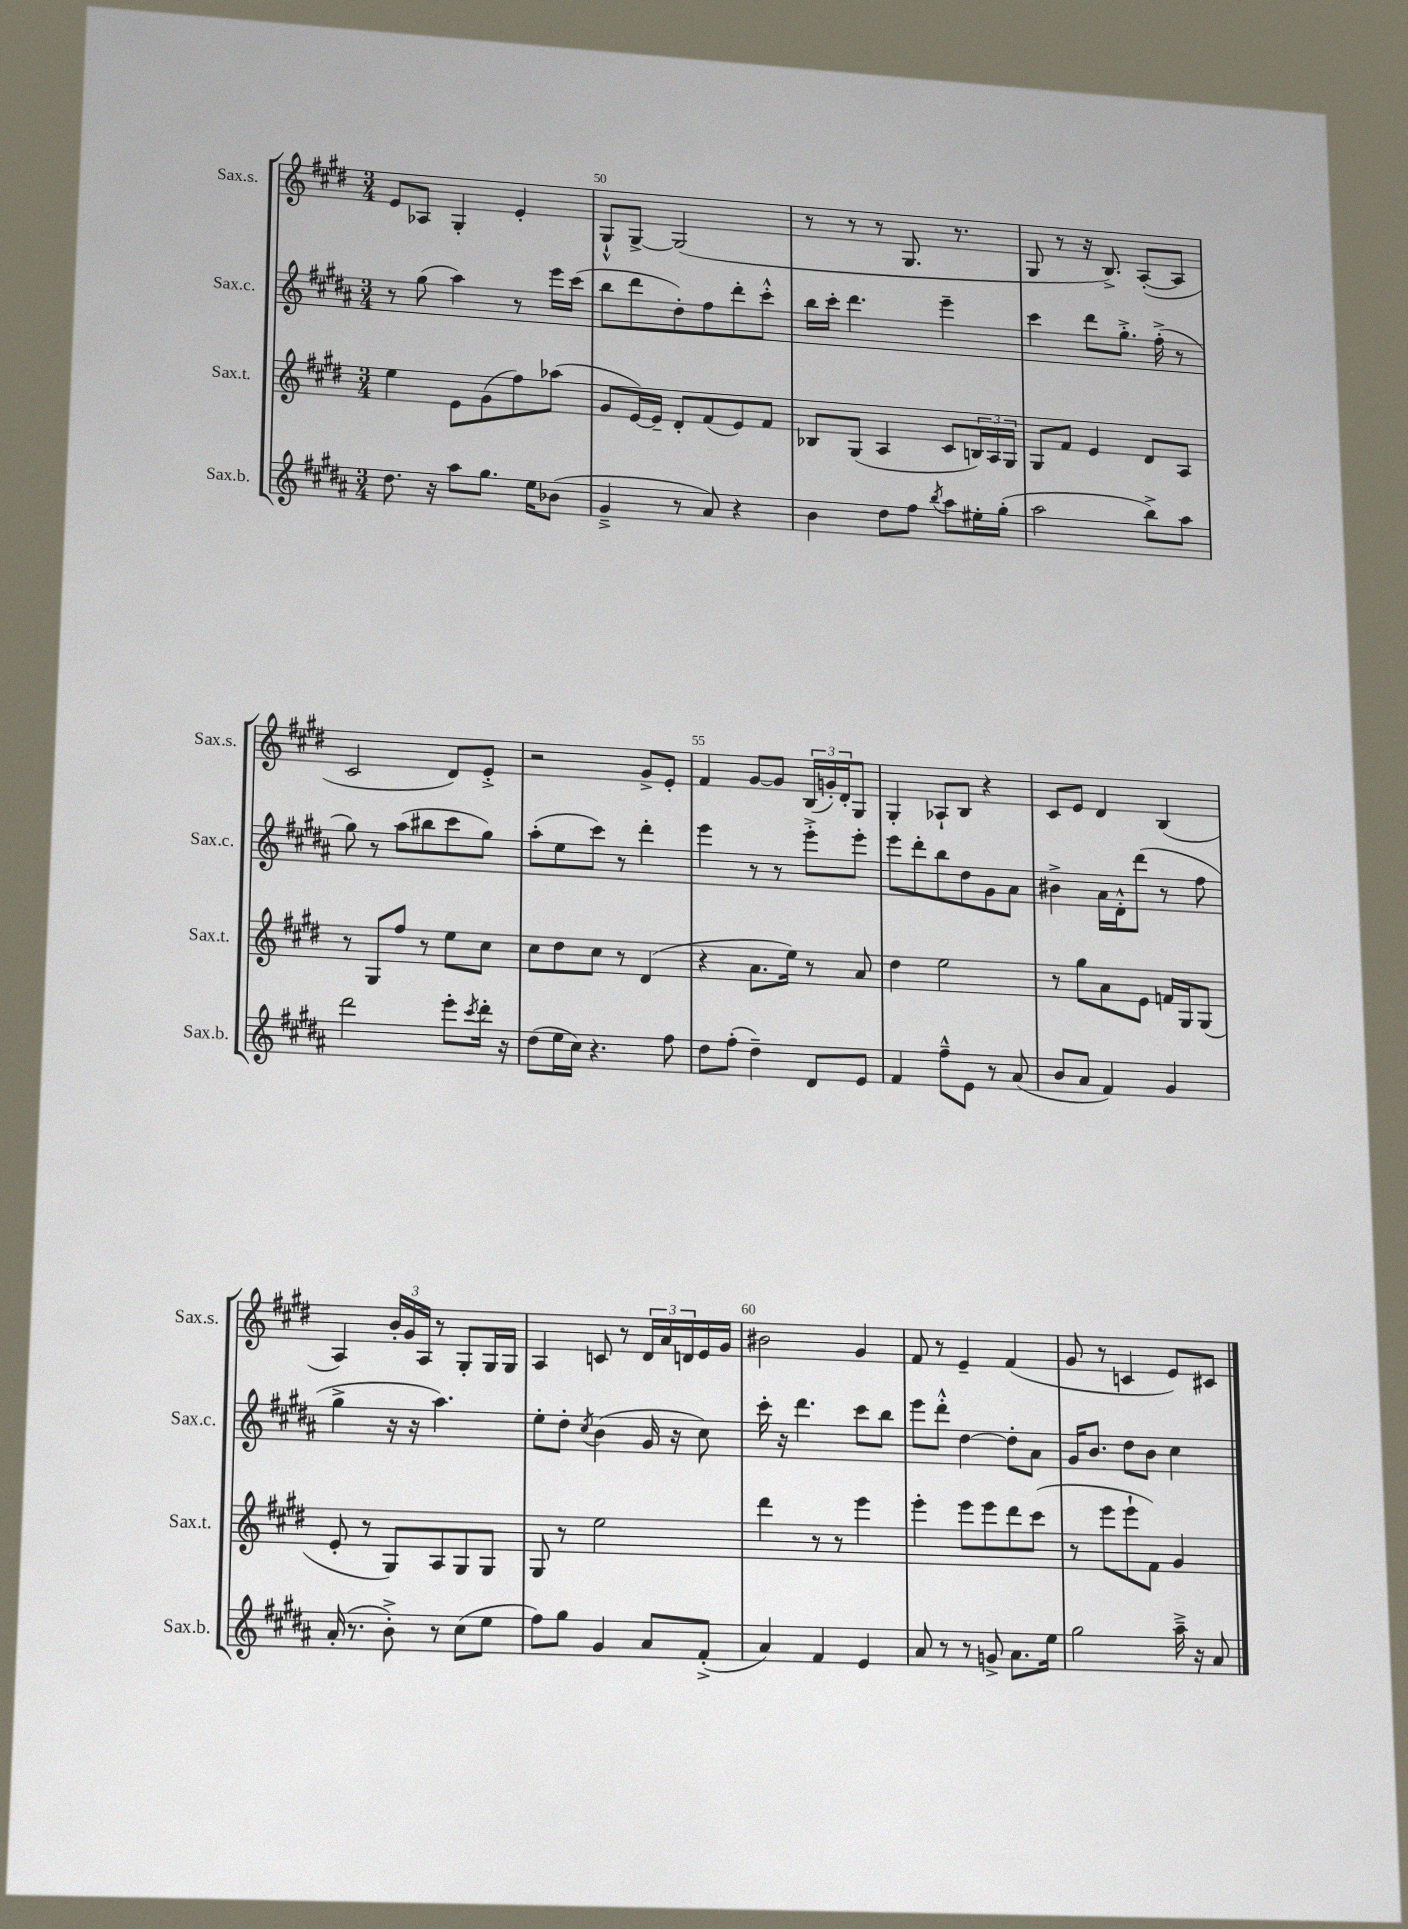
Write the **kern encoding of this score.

**kern	**kern	**kern	**kern
*part4	*part3	*part2	*part1
*staff4	*staff3	*staff2	*staff1
*I"Sax.b.	*I"Sax.t.	*I"Sax.c.	*I"Sax.s.
*I'Sax.b.	*I'Sax.t.	*I'Sax.c.	*I'Sax.s.
*clefG2	*clefG2	*clefG2	*clefG2
*k[f#c#g#d#a#]	*k[f#c#g#d#]	*k[f#c#g#d#a#]	*k[f#c#g#d#]
*M3/4	*M3/4	*M3/4	*M3/4
=49	=49	=49	=49
8.dd#\	4ee\	8r	8e/L
.	.	(8gg#\	8A-X/J
16r	.	.	.
8aa#\L	8e\L	4aa#\)	4G#'/
8.gg#\J	(8g#\	.	.
.	8ff#\)	8r	4e'/
16ee\KL	.	.	.
(8b-X\J	(8aa-X\J	16eee\LL	.
.	.	(16ccc#\JJ	.
=50	=50	=50	=50
4g#~^/	8g#/L	8bb\L	8G#`^^/L
.	[16e/L)	8ddd#\	[8G#^/J
.	16e~/JJ]	.	.
8r	8d#'/L	8dd#'\)	(2G#/]
8a#/)	(8f#/	8ff#\	.
4r	8e/)	8ddd#'\	.
.	8f#/J	8ccc#'^^\J	.
=51	=51	=51	=51
4b\	8B-X/L	16bb\LL	8r
.	.	16ccc#'\JJ	.
.	(8G#/J	4.ddd#\	8r
8dd#\L	4A/	.	8r
8ff#\J	.	.	8.G#/
8qbb/	.	.	.
8aa#\L	8c#/L	4eee~\	.
.	.	.	8.r
16ee#X'\L	24Bn/L)	.	.
.	24A/	.	.
(16gg#'\JJ	.	.	.
.	24G#/JJ	.	.
=52	=52	=52	=52
2aa#\	8G#/L	4ccc#\	8G#/
.	8f#/J	.	8r
.	4e/	8ddd#\L	16r
.	.	.	8.B^/)
.	.	8.gg#'^\J	.
8bb^\L)	8d#/L	.	([8A'/L
.	.	(16ff#'^\	.
8aa#\J	8A/J	8r	8A/J]
!!LO:LB:g=z
=53	=53	=53	=53
2ddd#\	8r	8gg#\)	2c#/
.	8G#/L	8r	.
.	8ff#/J	(8aa#\L	.
.	8r	8bb#X\	.
8eee'\L	8ee\L	8ccc#\	8d#/L)
8qccc#/	.	.	.
16ddd#'\Jk	8cc#\J	8gg#\J)	8e'^/J
16r	.	.	.
=54	=54	=54	=54
(8dd#\L	8cc#\L	(8aa#'\L	2r
16ee\L	8dd#\	8ee\	.
16cc#\JJ)	.	.	.
4.r	8cc#\J	8ccc#\J)	.
.	8r	8r	.
.	(4d#/	4ddd#'\	8g#^/L
8ff#\	.	.	8e'/J
=55	=55	=55	=55
8dd#\L	4r	4eee\	4f#/
(8ff#'\J	.	.	.
4dd#~\)	8.a\L	8r	[8g#/L
.	.	8r	8g#/J]
.	16ee\Jk)	.	.
8d#/L	8r	8eee'^\L	(24B/LL
.	.	.	24gn'/)
.	.	.	24d#'/J
8e/J	8a/	8eee'\J	8G#/J
=56	=56	=56	=56
4f#/	4dd#\	8eee\L	4G#'/
.	.	8ddd#'\	.
8ff#~^^\L	2ee\	8bb\	8A-X`/L
8e\J	.	8dd#\	8B/J
8r	.	8g#\	4r
(8a#/	.	8a#\J	.
=57	=57	=57	=57
8b/L	8r	4b#X^\	8c#/L
8a#/J	8gg#\L	.	8e/J
4f#/)	8a\	16a#\LL	4d#/
.	.	16d#'^^\J	.
.	8e\J	(8ddd#\J	.
4g#/	16fn/LL	8r	(4B/
.	16G#/J	.	.
.	(8G#/J	8ff#\	.
!!LO:LB:g=z
=58	=58	=58	=58
(16a#'/	8e'/	4gg#^\	4A/)
8.r	.	.	.
.	8r	.	.
8b'^\)	8G#/L)	16r	24b'/LL
.	.	.	24g#/
.	.	16r	.
.	.	.	24A/JJ
8r	8A/	4.aa#\)	8r
(8cc#\L	8G#/	.	8G#'/L
8ee\J	8G#/J	.	16G#/L
.	.	.	16G#/JJ
=59	=59	=59	=59
8ff#\L)	8G#/	8ee'\L	4A/
8gg#\J	8r	8dd#'\J	.
.	.	8qcc#/	.
4g#/	2ee\	(4b\	8cn/
.	.	.	8r
8a#/L	.	16g#/	24d#/LL
.	.	.	24a/
.	.	16r	.
.	.	.	24dn/
(8f#'^/J	.	8cc#\)	16e/
.	.	.	16g#/JJ
=60	=60	=60	=60
4a#/)	4ddd#\	16ccc#'\	2b#X\
.	.	16r	.
.	.	4.ddd#\	.
4f#/	8r	.	.
.	8r	.	.
4e/	4eee\	8ccc#\L	4g#/
.	.	8bb\J	.
=61	=61	=61	=61
8a#/	4eee'\	8eee\L	8f#/
8r	.	8ddd#'^^\J	8r
8r	8eee\L	[4dd#\	4e~/
8gn^/	8eee\	.	.
8.a#\L	8ddd#\	8dd#'\L]	(4f#/
.	(8ccc#\J	8a#\J	.
16ee\Jk	.	.	.
=62	=62	=62	=62
2gg#\	8r	16g#/KL	8g#/
.	.	8.b/J	.
.	8eee\L	.	8r
.	8eee`\	8dd#\L	4cn/
.	8f#\J)	8b\J	.
16aa#~^\	4g#/	4cc#\	8e/L)
16r	.	.	.
8a#/	.	.	8c#X/J
==	==	==	==
*-	*-	*-	*-
